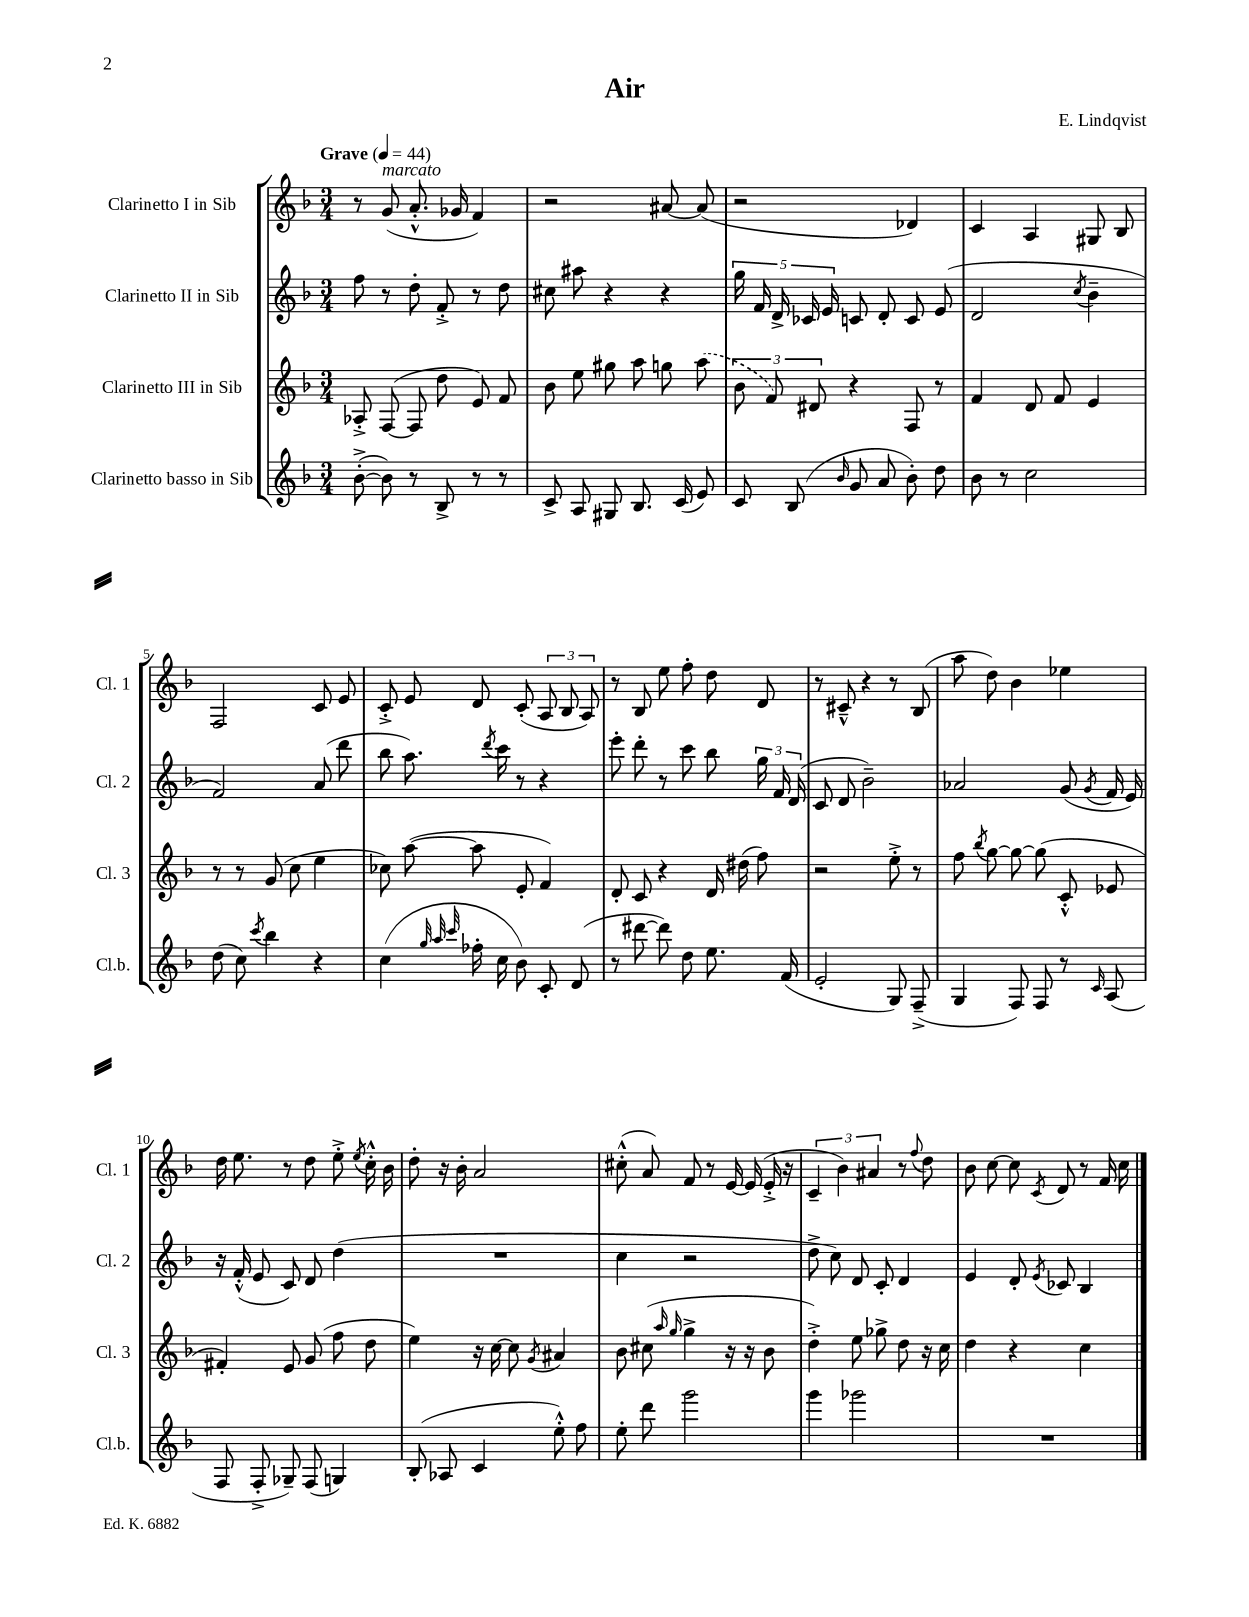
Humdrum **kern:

**kern	**kern	**kern	**kern
*staff4	*staff3	*staff2	*staff1
*clefG2	*clefG2	*clefG2	*clefG2
*k[b-]	*k[b-]	*k[b-]	*k[b-]
*M3/4	*M3/4	*M3/4	*M3/4
*MM44	*MM44	*MM44	*MM44
([8b-'^	8A-'^	8ff	8r
8b-])	([8F	8r	(8g
8r	8F]	8dd'	8.a'^^
8B-^	8dd	8f'^	.
.	.	.	16g-
8r	8e)	8r	4f)
8r	8f	8dd	.
=	=	=	=
8c^	8b-	8cc#	2r
8A	8ee	8aa#	.
8G#	8gg#	4r	.
8.B-	8aa	.	.
.	8gg	4r	[8a#
(16c	.	.	.
8e)	(8aa	.	(8a#]
=	=	=	=
8c	12b-	20gg	2r
.	.	20f	.
.	12f)	.	.
.	.	20d^	.
(8B-	.	.	.
.	.	20c-	.
.	12d#	.	.
.	.	20e	.
16qqb-	.	.	.
8g	4r	8c	.
8a	.	8d'	.
8b-')	8F	8c	4d-)
8dd	8r	(8e	.
=	=	=	=
8b-	4f	2d	4c
8r	.	.	.
2cc	8d	.	4A
.	8f	.	.
.	.	8qcc	.
.	4e	4b-~	8G#
.	.	.	8B-
=	=	=	=
(8dd	8r	2f)	2F
8cc)	8r	.	.
8qccc	.	.	.
4bb-	(8g	.	.
.	8cc	.	.
4r	4ee	(8a	8c
.	.	8ddd	8e
=	=	=	=
(4cc	8cc-)	8bb-	8c'^
.	([8aa	8.aa)	8e
32qqgg	.	.	.
32qqaa	.	.	.
32qqccc	.	.	.
16ff-'	8aa]	.	8d
.	.	8qddd	.
16cc	.	16ccc	.
8b-)	8e'	8r	(8c'
8c'	4f)	4r	12A
.	.	.	12B-
(8d	.	.	.
.	.	.	12A)
=	=	=	=
8r	8d'	8eee'	8r
[8ddd#	8c	8ddd'	8B-
8ddd#])	4r	8r	8ee
8dd	.	8ccc	8ff'
8.ee	16d	8bb-	8dd
.	(16dd#	.	.
.	8ff)	24gg	8d
.	.	24f	.
(16f	.	.	.
.	.	(24d	.
=	=	=	=
2e'	2r	8c	8r
.	.	8d	8c#~^^
.	.	2b-~)	4r
8G)	8ee'^	.	8r
(8F~^	8r	.	(8B-
=	=	=	=
4G	8ff	2a-	8aa
.	8qbb-	.	.
.	[8gg	.	8dd)
8F)	8gg_	.	4b-
8F	(8gg]	.	.
8r	8c'^^	(8g	4ee-
16qqc	.	8qg	.
(8A	8e-	16f	.
.	.	16e)	.
=	=	=	=
8F	4f#')	16r	16dd
.	.	(16f'^^	8.ee
8F'^	.	8e	.
8G-~)	8e	8c)	8r
(8F	(8g	8d	8dd
4G)	8ff	(4dd	8ee'^
.	.	.	8qee
.	8dd	.	16cc'^^
.	.	.	16b-
=	=	=	=
(8B-'	4ee)	2.r	8dd'
8A-	.	.	16r
.	.	.	16b-'
4c	16r	.	2a
.	[16cc	.	.
.	8cc]	.	.
.	8qg	.	.
8ee'^^)	4a#	.	.
8ff	.	.	.
=	=	=	=
8ee'	8b-	4cc	(8cc#'^^
8ddd	(8cc#	.	8a)
.	16qqaa	.	.
.	16qqgg	.	.
2ggg	4gg^	2r	8f
.	.	.	8r
.	16r	.	[16e
.	16r	.	(16e]
.	8b-	.	16e'^
.	.	.	16r
=	=	=	=
4ggg	4dd'^)	8dd^	6c~
.	.	8cc)	.
.	.	.	6b-)
2ggg-	8ee	8d	.
.	.	.	6a#
.	8gg-^	8c'	.
.	8dd	4d	8r
.	.	.	8qqff
.	16r	.	8dd
.	16cc	.	.
=	=	=	=
2.r	4dd	4e	8b-
.	.	.	[8cc
.	4r	8d'	8cc]
.	.	8qe	8qc
.	.	8c-	8d
.	4cc	4B-	8r
.	.	.	16f
.	.	.	16cc
==	==	==	==
*-	*-	*-	*-
